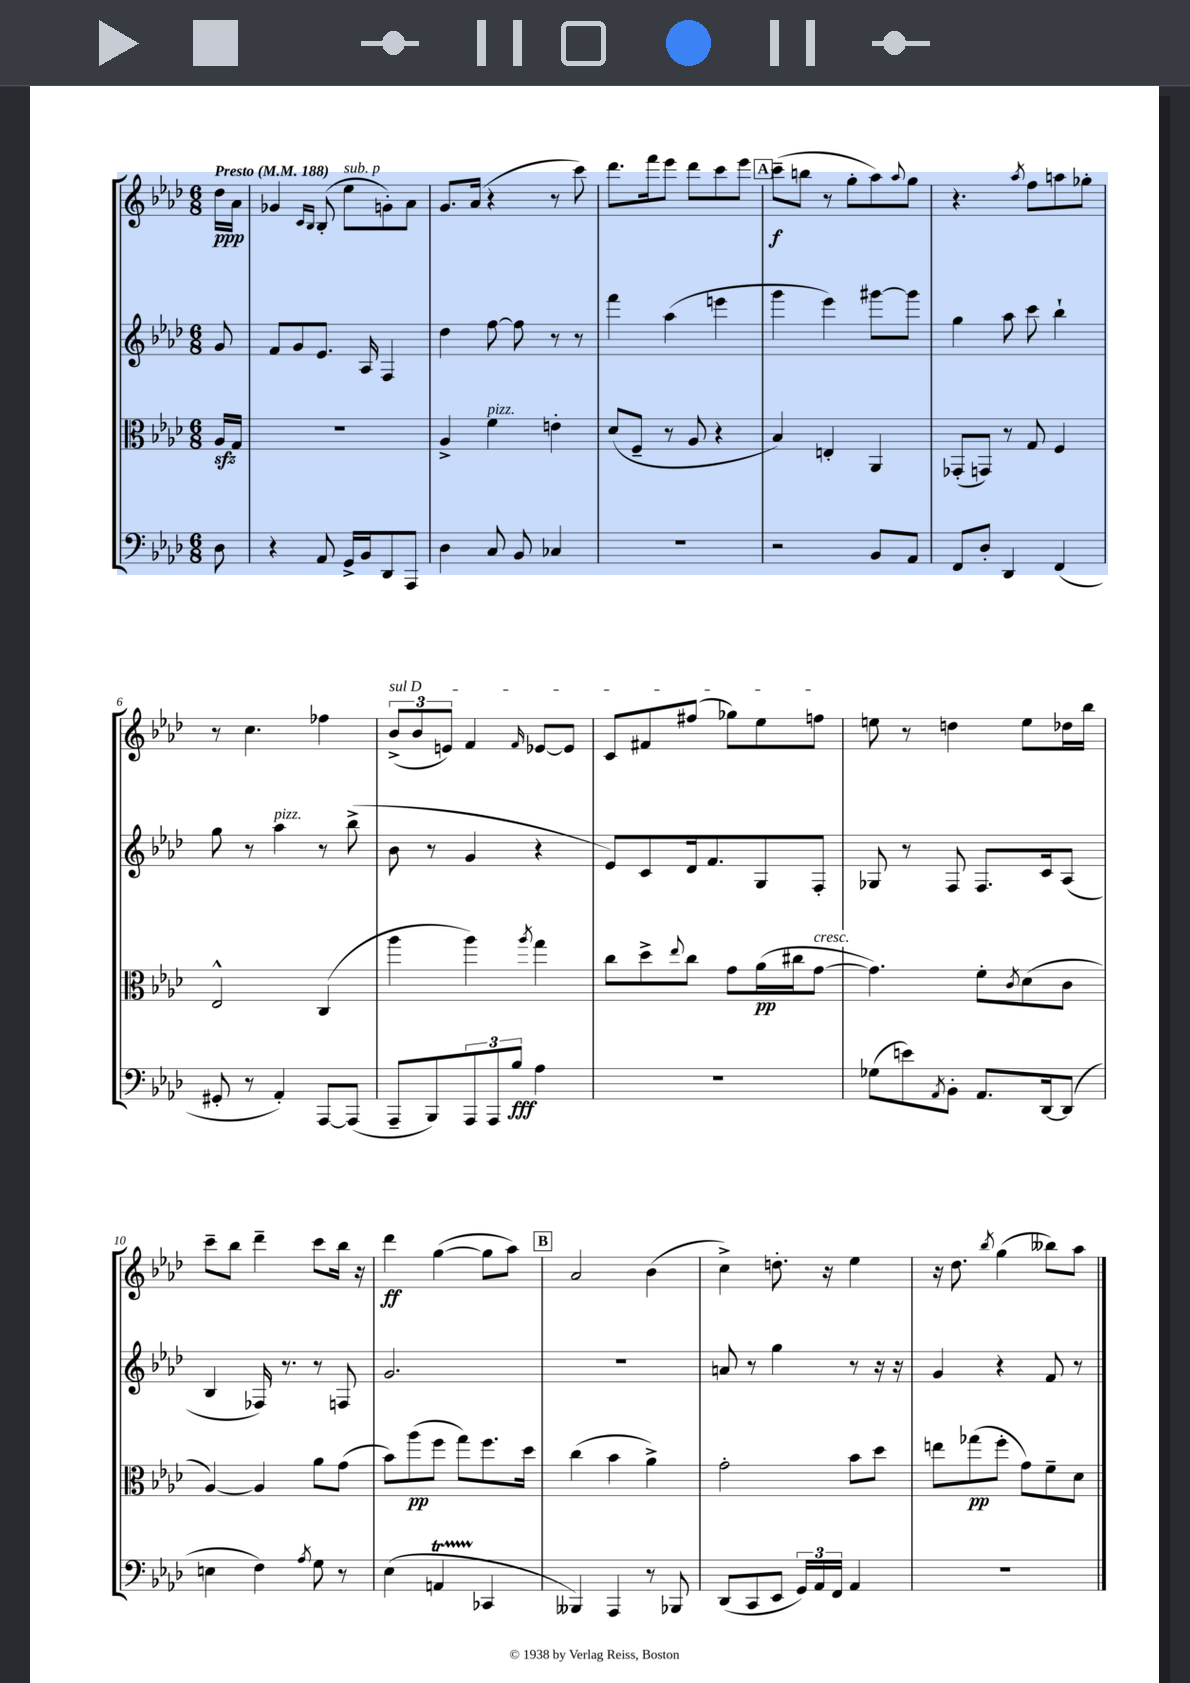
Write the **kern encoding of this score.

**kern	**kern	**kern	**kern
*staff4	*staff3	*staff2	*staff1
*clefF4	*clefC3	*clefG2	*clefG2
*k[b-e-a-d-]	*k[b-e-a-d-]	*k[b-e-a-d-]	*k[b-e-a-d-]
*M6/8	*M6/8	*M6/8	*M6/8
*MM188	*MM188	*MM188	*MM188
8D-	16A-	8g	16dd-
.	16G	.	16a-
=	=	=	=
4r	2.r	8f	4g-
.	.	8g	.
.	.	.	16qqc
.	.	.	16qqB-
8AA-	.	8.e-	(8B-'
16GG^	.	.	8ee-
16BB-	.	16A-	.
8DD-	.	4F	8g')
8AAA-	.	.	8a-
=	=	=	=
4D-	4A-^	4dd-	8.g
.	.	.	(16a-
8C	4f	[8ff	4r
8BB-	.	8ff]	.
4C-	4e'	8r	8r
.	.	8r	8ccc)
=	=	=	=
2.r	(8d-	4fff	8.ddd-
.	8F~	.	.
.	.	.	16fff
.	8r	(4aa-	8eee-
.	8A-	.	8ddd-
.	4r	4eee	8ccc
.	.	.	8eee-
=	=	=	=
2r	4B-)	4ggg	(8ccc~
.	.	.	8bb
.	4E'	4eee-)	8r
.	.	.	8gg'
8BB-	4AA-	[8ggg#	8aa-)
.	.	.	8qqaa-
8AA-	.	8ggg#]	8gg
=	=	=	=
8FF	(8GG-'	4gg	4.r
8D-'	8GG)	.	.
4DD-	8r	8aa-	.
.	.	.	8qaa-
.	8G	8ccc	8ff
(4FF	4F	4bb-`	8aa
.	.	.	8gg-'
=	=	=	=
8GG#'	2E-^^	8gg	8r
8r	.	8r	4.cc
4AA-')	.	4aa-	.
[8AAA-	(4C	8r	4ff-
(8AAA-]	.	(8bb-^	.
=	=	=	=
8AAA-~	4aa-	8b-	(12b-^
.	.	.	12b-
8BBB-)	.	8r	.
.	.	.	12e)
12AAA-	4aa-)	4g	4f
12AAA-	.	.	.
12B-	.	.	.
.	8qaa-	.	16qqf
4A-	4gg	4r	[8e-
.	.	.	8e-]
=	=	=	=
2.r	8cc	8e-)	8c
.	8dd-^	8c	8f#
.	8qqee-	.	.
.	8cc	16d-	(8ff#
.	.	8.f	.
.	8g	.	8gg-)
.	(16a-	8G	8ee-
.	16cc#	.	.
.	[8g	8F'	8ff
=	=	=	=
(8G-	4.g])	8G-	8ee
8e)	.	8r	8r
8qAA-	.	.	.
8BB-'	.	8F	4dd
8.AA-	8f'	8.F	.
.	8qc	.	.
.	(8d-	.	8ee
[16DD-	.	16c	.
(8DD-]	8c	(8A-	16dd-
.	.	.	16bb-
=	=	=	=
4E	[4A-)	4B-	8ccc~
.	.	.	8bb-
4F)	4A-]	16F-)	4ddd-~
.	.	8.r	.
8qA-	.	.	.
8G	8a-	8r	8ccc
8r	(8g	8F	16bb-
.	.	.	16r
=	=	=	=
(4E-	8b-)	2.g	4ddd-
.	(8aa-	.	.
4AA	8ff	.	([4gg
.	8gg)	.	.
4CC-	8.ff	.	8gg]
.	.	.	8aa-)
.	16dd-	.	.
=	=	=	=
4BBB--)	(4cc	2.r	2a-
4AAA-	4b-	.	.
8r	4a-^)	.	(4b-
8BBB-	.	.	.
=	=	=	=
(8DD-	2g'	8a	4cc^)
8CC	.	8r	.
8EE-	.	4gg	8.dd'
24GG)	.	.	.
24AA-	.	.	.
.	.	.	16r
24FF	.	.	.
4AA-	8b-	8r	4ee-
.	8dd-	16r	.
.	.	16r	.
=	=	=	=
2.r	8ee	4g	16r
.	.	.	8.dd-
.	(8gg-	.	.
.	.	.	8qbb-
.	8ff'	4r	(4gg
.	8g)	.	.
.	8f~	8f	8bb--)
.	8d-	8r	8aa-
==	==	==	==
*-	*-	*-	*-
